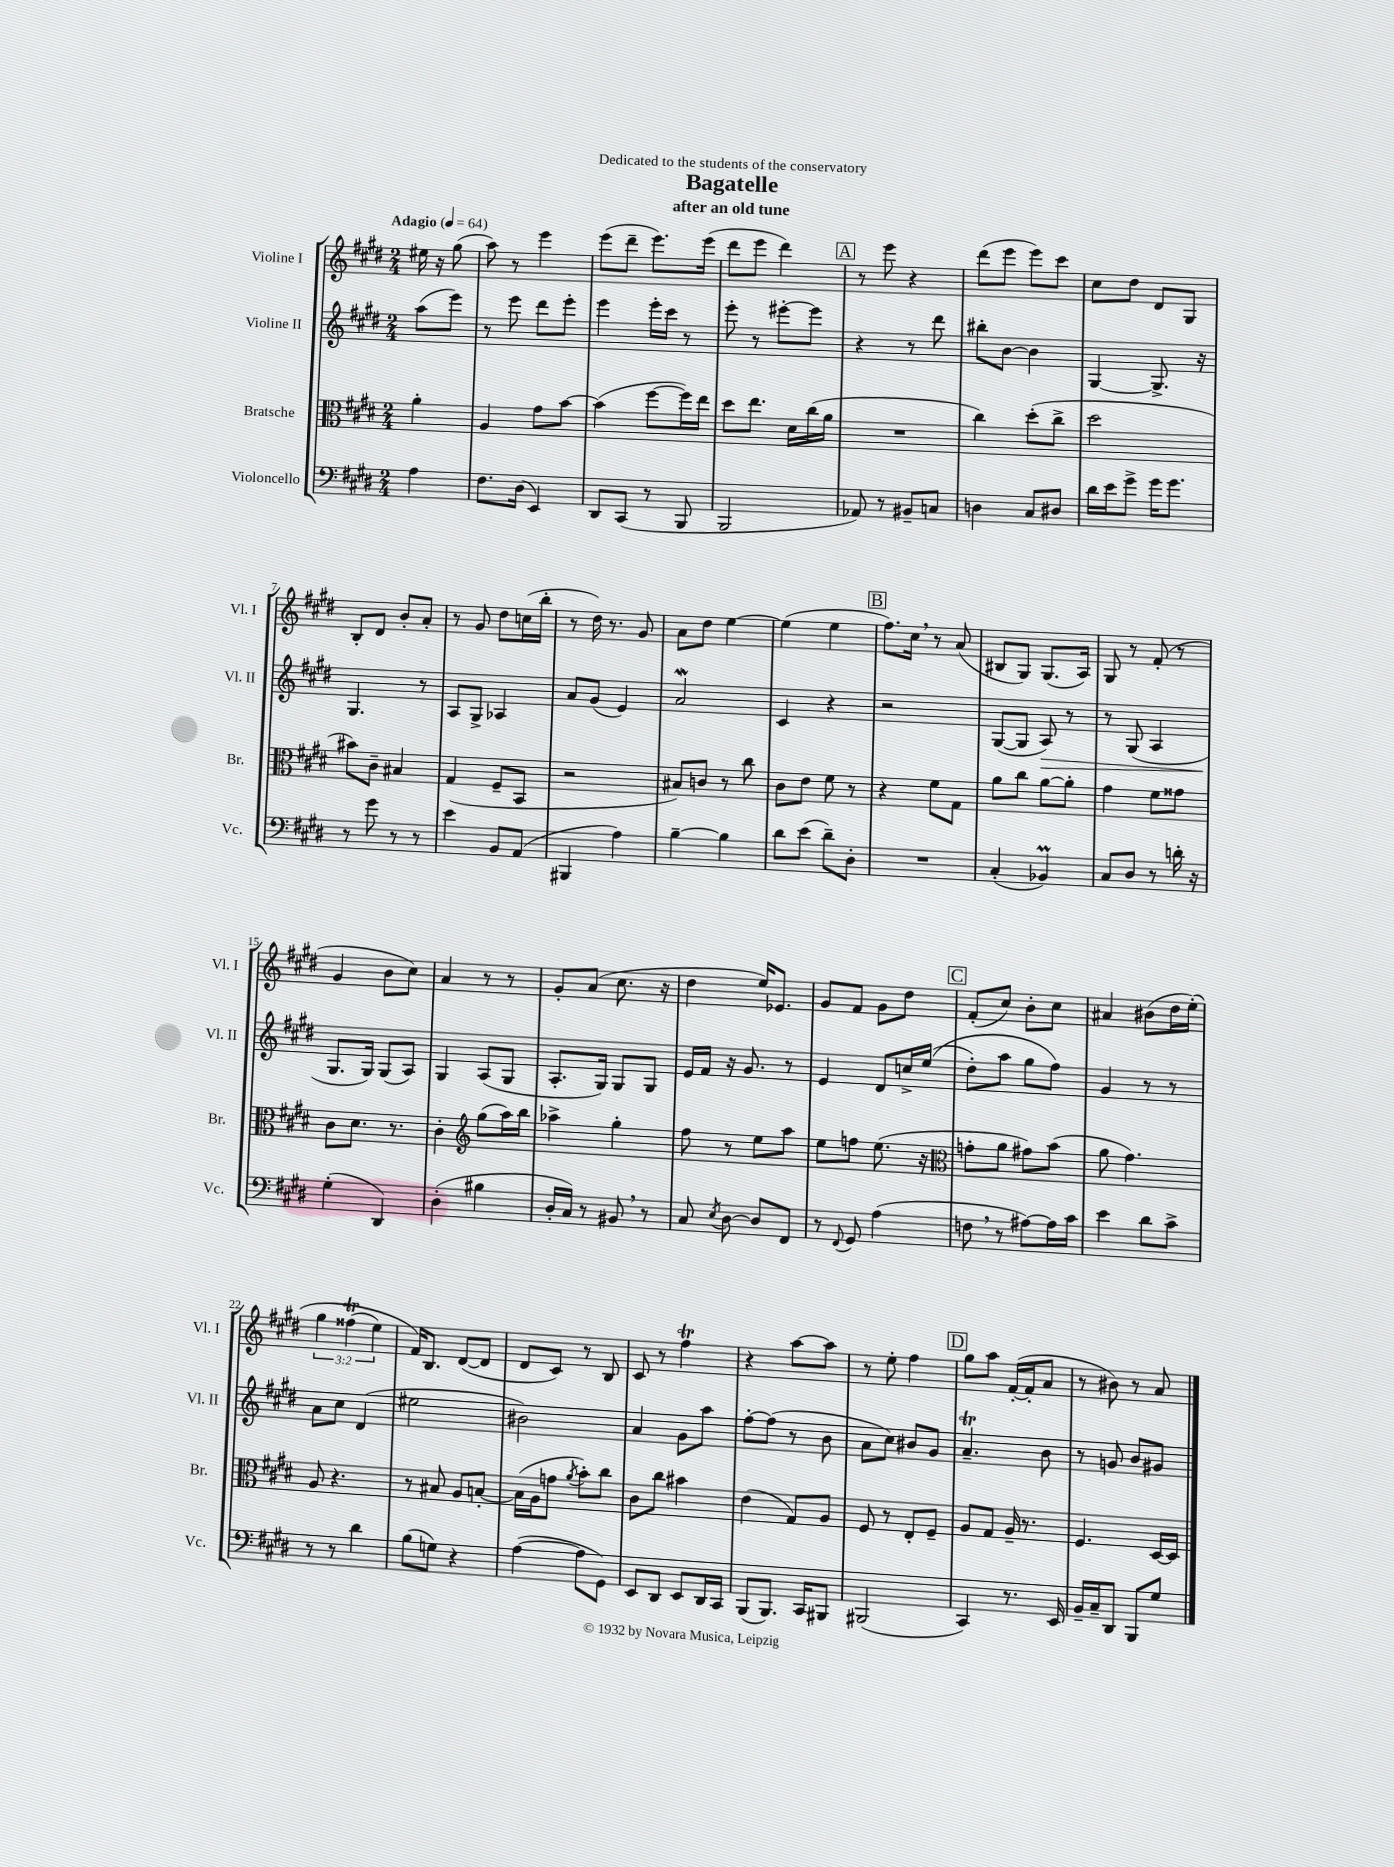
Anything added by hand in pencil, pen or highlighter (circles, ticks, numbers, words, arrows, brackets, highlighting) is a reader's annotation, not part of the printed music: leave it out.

**kern	**kern	**kern	**dynam	**kern
*part4	*part3	*part2	*part2	*part1
*staff4	*staff3	*staff2	*staff2	*staff1
*I"Violoncello	*I"Bratsche	*I"Violine II	*	*I"Violine I
*I'Vc.	*I'Br.	*I'Vl. II	*	*I'Vl. I
*clefF4	*clefC3	*clefG2	*	*clefG2
*k[f#c#g#d#]	*k[f#c#g#d#]	*k[f#c#g#d#]	*	*k[f#c#g#d#]
*M2/4	*M2/4	*M2/4	*	*M2/4
*MM64	*MM64	*MM64	*	*MM64
=	=	=	=	=
!	!	!	!	!LO:TX:a:B:t=Adagio
4A\	4a'\	(8aa\L	.	16ee#X\
.	.	.	.	16r
.	.	8eee\J)	.	(8gg#\
=1	=1	=1	=1	=1
8.F#\L	4A/	8r	.	8aa\)
.	.	8eee\	.	8r
(16D#\Jk	.	.	.	.
4EE/)	8g#\L	8ddd#\L	.	4eee\
.	[8b\J	8eee'\J	.	.
=2	=2	=2	=2	=2
8DD#/L	(4b\]	4eee\	.	(8eee\L
(8CC#/J	.	.	.	8ddd#~\J
8r	[8ff#\L	16eee'\LL	.	8.eee\L)
.	.	16ccc#\JJ	.	.
8BBB/	16ff#\L])	8r	.	.
.	16ee\JJ	.	.	(16eee\Jk
=3	=3	=3	=3	=3
2BBB/	8dd#\L	8eee'\	.	8ddd#\L
.	8.ee\J	8r	.	8eee\J
.	.	[8eee#X'\L	.	4ddd#\)
.	16d#\LL	.	.	.
.	(16cc#\	8eee#\J]	.	.
.	16a\JJ	.	.	.
!!LO:REH:place=s1:t=A
=4	=4	=4	=4	=4
8AA-X/)	2r	4r	.	8r
8r	.	.	.	8eee\
8BB#X~/L	.	8r	.	4r
8Cn/J	.	8ddd#\	.	.
=5	=5	=5	=5	=5
4Dn\	4cc#\)	8bb#X'\L	.	(8ddd#\L
.	.	[8b\J	.	8eee\J
8C#/L	(8dd#'\L	4b\]	.	8eee\L)
8D#X/J	8cc#^\J	.	.	8ccc#\J
=6	=6	=6	=6	=6
16d#\LL	2dd#\	[4G#/	.	8cc#\L
16e\J	.	.	.	.
8g#^\J	.	.	.	8dd#\J
16g#\KL	.	8.G#^/]	.	8d#/L
8.g#\J	.	.	.	.
.	.	.	.	8G#/J
.	.	16r	.	.
!!LO:LB:g=z
=7	=7	=7	=7	=7
8r	8b#X\L)	4.G#/	.	8B'/L
8g#\	8c#~\J	.	.	8d#/J
8r	4B#X/	.	.	8b'/L
8r	.	8r	.	8a'/J
=8	=8	=8	=8	=8
4e\	(4G#/	8A/L	.	8r
.	.	8G#^/J	.	8g#/
8BB/L	8F#~/L	4A-X/	.	8dd#\L
(8AA/J	8BB/J	.	.	(16ccn\L
.	.	.	.	16bb'\JJ
=9	=9	=9	=9	=9
4BBB#X/	2r	8a/L	.	8r
.	.	(8g#/J	.	16dd#\)
.	.	.	.	8.r
4A\)	.	4e/)	.	.
.	.	.	.	8g#/
=10	=10	=10	=10	=10
[4B~\	8B#X/L)	2aw/	.	8a\L
.	8cn/J	.	.	8dd#\J
4B\]	8r	.	.	[4ee\
.	8cc#\	.	.	.
=11	=11	=11	=11	=11
8d#\L	8c#\L	4c#/	.	(4ee\]
(8e\J	8e\J	.	.	.
8d#~\L)	8f#\	4r	.	4ee\
8D#'\J	8r	.	.	.
!!LO:REH:place=s1:t=B
=12	=12	=12	=12	=12
2r	4r	2r	.	8.ff#\L)
.	.	.	.	16cc#,\Jk
.	8f#\L	.	.	8r
.	8G#\J	.	.	(8a/
=13	=13	=13	=13	=13
(4C#'/	8a\L	([8G#/L	.	8B#X/L
.	8cc#\J	8G#/J]	.	8G#/J)
!	!	!	!LO:HP:b	!
4BB-XM/)	[8a\L	8A/)	>	(8.G#/L
.	8a'\J]	8r	.	.
.	.	.	.	16A/Jk)
=14	=14	=14	=14	=14
8C#/L	4g#\	8r	.	8G#/
8D#/J	.	(8G#/	.	8r
8r	8f#\L	4A/	.	(8f#'/
16dn'\	8g##X\J	.	.	8r
16r	.	.	.	.
!!LO:LB:g=z
=15	=15	=15	=15	=15
(4G#'\	8c#\L	8.G#/L	.	4g#/
.	8.d#\J	.	.	.
.	.	16G#/Jk)	]	.
4DD#/)	.	(8G#/L	.	8b\L
.	8.r	.	.	.
.	.	8A/J)	.	8cc#\J)
=16	=16	=16	=16	=16
(4D#'\	4c#'\	4G#/	.	4a/
*	*clefG2	*	*	*
4B#X\	(8gg#\L	(8A/L	.	8r
.	16aa\L)	8G#/J	.	8r
.	16bb\JJ	.	.	.
=17	=17	=17	=17	=17
16D#'/LL	4aa-X^\	8.A'/L	.	8g#'/L
16C#/JJ)	.	.	.	.
8r	.	.	.	(8a/J
.	.	16G#/Jk)	.	.
8BB#X,/	4gg#'\	8G#/L	.	8.cc#\
8r	.	8G#/J	.	.
.	.	.	.	16r
=18	=18	=18	=18	=18
8C#/	8ff#\	16e/LL	.	4dd#\
.	.	16f#/JJ	.	.
8qE/	.	.	.	.
[8D#\	8r	16r	.	.
.	.	8.g#/	.	.
8D#/L]	8ee\L	.	.	16ee/KL)
.	.	.	.	8.e-X/J
8FF#/J	8aa\J	8r	.	.
=19	=19	=19	=19	=19
8r	8ee\L	4e/	.	8g#/L
8qqFF#/	.	.	.	.
8GG#/	8ffn\J	.	.	8f#/J
(4A\	(8.ee\	8d#/L	.	8g#\L
.	.	16ccn^/L	.	8dd#\J
.	16r	((16ee/JJ	.	.
!!LO:REH:place=s1:t=C
=20	=20	=20	=20	=20
*	*clefC3	*	*	*
8Fn,\	8gn'\L	8dd#'\L)	.	(8f#'/L
8r	8a\J	8aa\J	.	8cc#/J)
[8A#X\L)	8g#X\L)	8gg#\L	.	8b'\L
16A#\L]	(8b\J	8ff#\J)	.	8cc#\J
16c#\JJ	.	.	.	.
=21	=21	=21	=21	=21
4e\	8a\	4g#/	.	4a#X/
.	4.g#\)	.	.	.
8d#\L	.	8r	.	(8b#X\L
8c#^\J	.	8r	.	16dd#\L
.	.	.	.	(16ee'\JJ)
!!LO:LB:g=z
=22	=22	=22	=22	=22
8r	8A/	8a\L	.	6gg#\
8r	4.r	8cc#\J	.	.
.	.	.	.	(6ff##Xt\
4d#\	.	(4d#/	.	.
.	.	.	.	6ee\)
=23	=23	=23	=23	=23
(8B\L	8r	2ee#X\	.	16f#/KL)
.	.	.	.	8.B/J
8Gn\J)	8B#X/	.	.	.
4r	8A/L	.	.	([8d#/L
.	[8Bn'/J	.	.	8d#/J]
=24	=24	=24	=24	=24
([4A\	(16B\LL]	2b#X\)	.	8d#/L
.	16A\J	.	.	.
.	8gn\J	.	.	8c#/J)
.	8qa/	.	.	.
8A\L]	8b'\L)	.	.	8r
8GG#\J)	8cc#\J	.	.	8B/
=25	=25	=25	=25	=25
8EE/L	8c#\L	4a/	.	8c#/
8DD#/J	8cc#\J	.	.	8r
8EE/L	4b#X\	8g#\L	.	4ff#T\
16DD#/L	.	8aa\J	.	.
16CC#/JJ	.	.	.	.
=26	=26	=26	=26	=26
(8BBB/L	(4e\	[8ff#'\L	.	4r
8.BBB/J)	.	(8ff#\J]	.	.
.	8G#/L)	8r	.	[8aa\L
16CC#/KL	.	.	.	.
8BBB#X/J	8A/J	8b\	.	8aa\J]
=27	=27	=27	=27	=27
(2BBB#X/	8F#/	8a\L	.	8r
.	8r	8cc#\J)	.	8ee'\
.	8E'/L	8b#X/L	.	4ff#\
.	8F#~/J	8g#/J	.	.
!!LO:REH:place=s1:t=D
=28	=28	=28	=28	=28
4CC#/)	8A/L	4.aT~/	.	8gg#\L
.	8G#/J	.	.	8aa\J
8.r	16A~/	.	.	([16f#'/LL
.	8.r	.	.	16f#'/J]
.	.	8b\	.	8a/J
16EE/	.	.	.	.
=29	=29	=29	=29	=29
16BB~/LL	4.F#/	8r	.	8r
16C#~/J	.	.	.	.
8DD#/J	.	8gn/	.	8b#X\)
8BBB/L	.	8b/L	.	8r
8G#/J	[16D#/LL	8g#X/J	.	8a/
.	16D#/JJ]	.	.	.
==	==	==	==	==
*-	*-	*-	*-	*-
